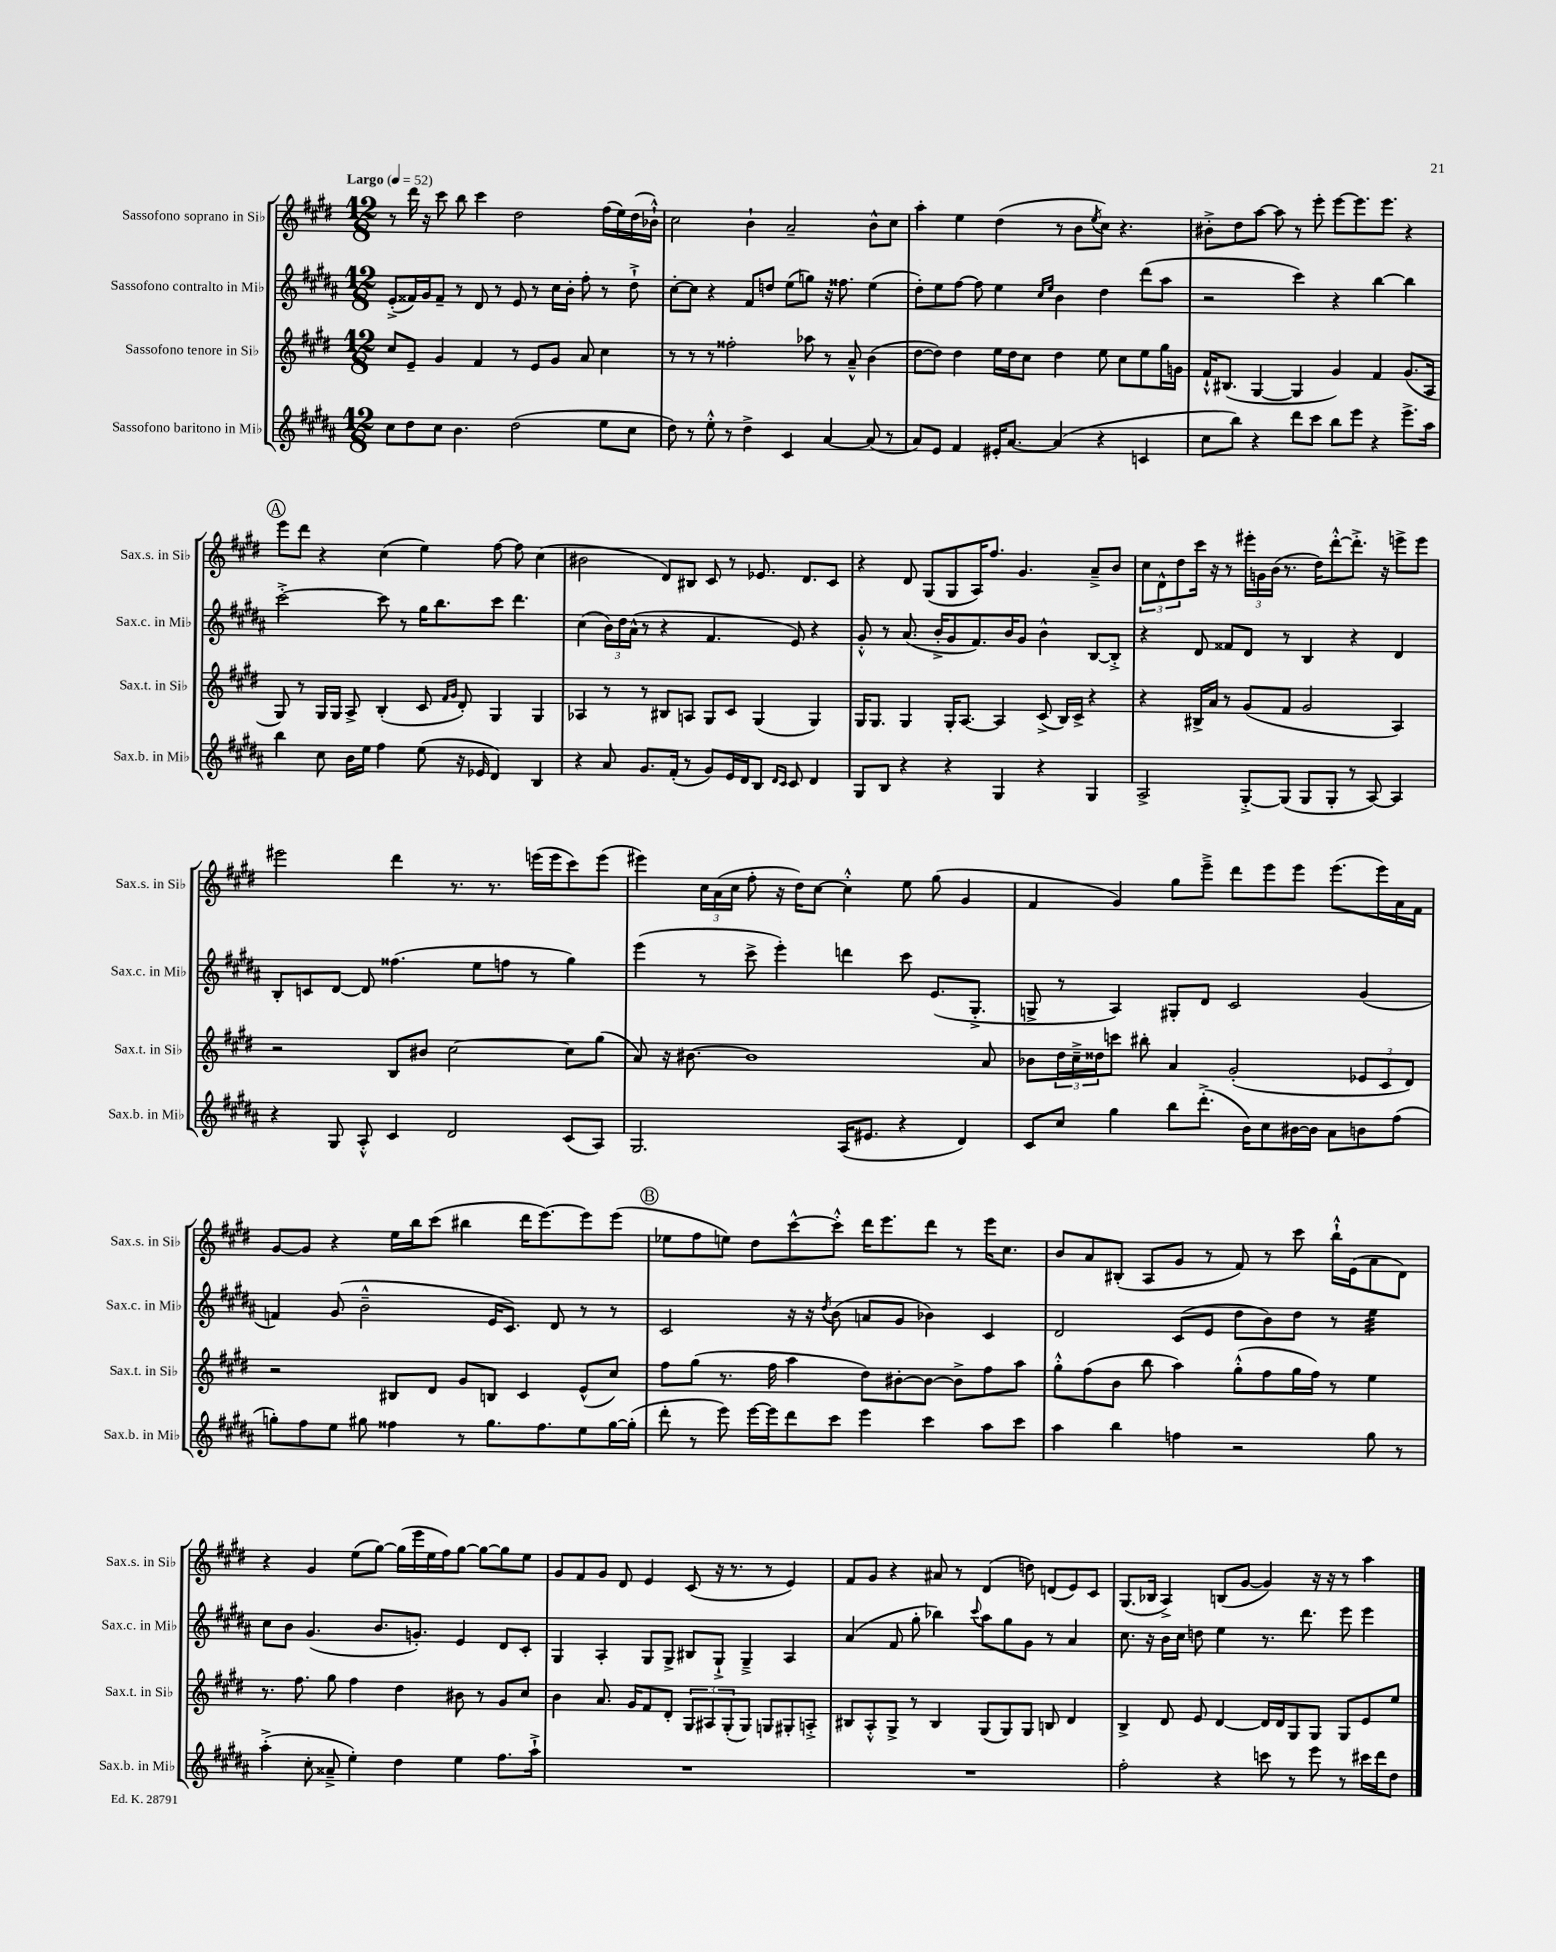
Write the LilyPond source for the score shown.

<<
\new StaffGroup <<
\new Staff = "s0" \with { instrumentName = "Sassofono soprano in Sib" shortInstrumentName = "Sax.s. in Sib" } {
    \clef treble \key e \major \numericTimeSignature \time 12/8 \tempo "Largo" 4 = 52
    r8 dis'''16 r16 cis'''8 b''8 cis'''4 dis''2 fis''16( e''16) dis''16( bes'16-!-^) |
    cis''2 b'4-! a'2-- b'8-^ cis''8 |
    a''4-. e''4 dis''4( r8 b'8 \acciaccatura { e''8 } cis''8) r4. |
    bis'8-.-> dis''8 a''8~ a''8 r8 e'''8-. e'''8~ e'''8. e'''8. r4 |
    \mark \markup { \circle "A" } e'''8 dis'''8 r4 cis''4( e''4) fis''8~ fis''8 cis''4( |
    bis'2 dis'8) bis8 cis'8 r8 ees'8. dis'8. cis'8 |
    r4 dis'8 gis8( gis8 a16) fis''8. gis'4. a'8---> b'8 |
    \tuplet 3/2 { cis''8 dis'8-^ dis''8 } cis'''16 r16 r8 \tuplet 3/2 { eis'''16-. g'16 b'16( } r8. dis''16) dis'''8~-.-^ dis'''8.-.-> r16 e'''8-> e'''8 |
    eis'''2 dis'''4 r8. r8. e'''16( e'''16 cis'''8) e'''8( |
    eis'''4) \tuplet 3/2 { cis''16 a'16( cis''16 } fis''8-. r16 dis''16) cis''8~ cis''4-.-^ e''8 gis''8( gis'4 |
    fis'4 gis'4) gis''8 e'''8---> dis'''8 e'''8 e'''8 e'''8.( e'''16) a'16 fis'16 |
    gis'8~ gis'8 r4 e''16 b''16 cis'''8( bis''4 dis'''16 e'''8.~) e'''8 e'''8( |
    \mark \markup { \circle "B" } ees''8 fis''8 e''8) dis''8 cis'''8~-^ cis'''8-.-^ dis'''16 e'''8. dis'''8 r8 e'''16 cis''8. |
    b'8 a'8 bis8-.( a8 gis'8 r8 fis'8) r8 cis'''8 b''16-!-^ e'16( a'8 dis'8) |
    r4 gis'4 e''8( gis''8~) gis''16( e'''16 e''16 fis''16) gis''8~ gis''8~ gis''8 e''8 |
    gis'8 fis'8 gis'8 dis'8 e'4 cis'8( r16 r8. r8 e'4) |
    fis'8 gis'8 r4 ais'8 r8 dis'4( d''8) d'8( e'8) cis'8 |
    gis8.( bes16 a4->) b8( gis'8~ gis'4) r16 r16 r8 a''4 \bar "|." |
}
\new Staff = "s1" \with { instrumentName = "Sassofono contralto in Mib" shortInstrumentName = "Sax.c. in Mib" } {
    \clef treble \key b \major \numericTimeSignature \time 12/8
    e'8-.->( fisis'16) gis'16 fisis'8-- r8 dis'8 r8 e'8 r8 cis''16 b'16-. fis''8-. r8 dis''8-!-> |
    cis''8~-. cis''8 r4 fis'8 d''8 e''8( g''8) r16 fisis''8. e''4( |
    dis''8-.) e''8 fis''8~ fis''8 e''4 \grace { cis''16 e''16 } b'4 dis''4 dis'''8( ais''8 |
    r2 cis'''4) r4 b''4~ b''4 |
    \mark \markup { \circle "A" } cis'''2~-.-> cis'''8 r8 gis''16 b''8. cis'''8 dis'''4. |
    cis''4( \tuplet 3/2 { b'16) dis''16 ais'16-^( } r8 r4 fis'4. e'8) r4 |
    gis'8-.-^ r8 ais'8.( b'16-.-> gis'8 fis'8.) b'16 gis'8 b'4-^ b8~ b8-.-> |
    r4 dis'8 fisis'8 dis'8 r8 b4 r4 dis'4 |
    b8-. c'8 dis'8~ dis'8 fisis''4.( e''8 f''8 r8 gis''4) |
    e'''4( r8 cis'''8-> e'''4-.) d'''4 cis'''8 e'8.( gis8.-.-> |
    g8-> r8 ais4) gis8-. dis'8 cis'2 gis'4( |
    f'4) gis'8( b'2---^ e'16 cis'8.) dis'8 r8 r8 |
    \mark \markup { \circle "B" } cis'2 r16 r16 \acciaccatura { dis''8 } b'8( a'8 gis'8 bes'4) cis'4 |
    dis'2 cis'8( e'8 dis''8 b'8) dis''8 r8 e''4:32 |
    cis''8 b'8 gis'4.( b'8. g'8.-.) e'4 dis'8 cis'8-. |
    gis4 ais4-. gis8 gis8-> bis8 gis8-!-> gis4---> ais4 |
    ais'4( fis'8 gis''8-. bes''4) \appoggiatura { cis'''8 } ais''8 gis''8 gis'8 r8 ais'4 |
    cis''8. r16 b'16 cis''16 d''8 e''4 r8. dis'''8. e'''8 e'''4 \bar "|." |
}
\new Staff = "s2" \with { instrumentName = "Sassofono tenore in Sib" shortInstrumentName = "Sax.t. in Sib" } {
    \clef treble \key e \major \numericTimeSignature \time 12/8
    cis''8 e'8-- gis'4 fis'4 r8 e'8 gis'8 a'8 cis''4 |
    r8 r8 r8 fisis''2-. aes''8 r8 a'8---^ b'4( |
    dis''8~ dis''8) dis''4 e''16 dis''16 cis''8 dis''4 e''8 cis''8 e''8 gis''16 g'16 |
    fis'16-!-^ bis8.( gis4~ gis4 gis'4) fis'4 gis'8.( a16 |
    \mark \markup { \circle "A" } gis8) r8 gis16 gis16 a8-> b4-.( cis'8 \grace { fis'16 gis'16 } dis'8-.) gis4 gis4 |
    aes4 r8 r8 bis8 a8 gis8 cis'8 gis4( gis4) |
    gis16 gis8. gis4 gis16-. a8.~ a4 cis'8->( b16) cis'16-> r4 |
    r4 bis16-> a'16 r8 gis'8( fis'8 gis'2 a4) |
    r2 b8 bis'8 cis''2~ cis''8 gis''8( |
    a'8) r16 bis'8.~ bis'1 a'8 |
    bes'8 \tuplet 3/2 { dis''16 cis''16---> disis''16 } c'''8 bis''8-. a'4 gis'2-.( \tuplet 3/2 { ees'8 cis'8 dis'8) } |
    r2 bis8 dis'8 gis'8 b8 cis'4 e'8-^( cis''8) |
    \mark \markup { \circle "B" } fis''8 gis''8( r8. fis''16 a''4 dis''8) bis'8~-. bis'8~ bis'8-> fis''8 a''8 |
    gis''8-.-^ fis''8( b'8 b''8 a''4) gis''8-.-^( fis''8 gis''16 fis''16) r8 e''4 |
    r8. fis''8. gis''8 fis''4 dis''4 bis'8 r8 gis'8 cis''8 |
    b'4 a'8. gis'16 fis'8 dis'8-. \tuplet 3/2 { gis8 ais8 gis8-.( } gis8) g8 gis8-. a8-.-> |
    bis8 a8-.-^ gis8-> r8 bis4 gis8( gis8) gis8 b8 dis'4 |
    b4-> dis'8 e'8 dis'4~ dis'16 dis'16 gis8 gis8 gis8 e'8 e''8 \bar "|." |
}
\new Staff = "s3" \with { instrumentName = "Sassofono baritono in Mib" shortInstrumentName = "Sax.b. in Mib" } {
    \clef treble \key b \major \numericTimeSignature \time 12/8
    cis''8 dis''8 cis''8 b'4. dis''2( e''8 cis''8 |
    dis''8) r8 e''8-.-^ r8 dis''4-> cis'4 ais'4~ ais'8( r8 |
    ais'8) e'8 fis'4 eis'16-. ais'8.~ ais'4( r4 c'4 |
    cis''8 b''8) r4 dis'''8 cis'''8 b''8 e'''8 r4 e'''8.-> ais''16 |
    \mark \markup { \circle "A" } b''4 cis''8 b'16 e''16 fis''4 e''8( r16 ees'16 dis'4) b4 |
    r4 ais'8 gis'8. fis'16-.( r8 gis'8) e'16 dis'16 b8 \grace { dis'16 cis'16 } cis'8 dis'4 |
    gis8 b8 r4 r4 gis4 r4 gis4 |
    ais2-> gis8~-.-> gis8( gis8 gis8-. r8 ais8~) ais4 |
    r4 gis8 ais8-.-^ cis'4 dis'2 cis'8( ais8) |
    gis2. ais16( eis'8. r4 dis'4) |
    cis'8 cis''8 gis''4 b''8 dis'''8.-.->( b'16) cis''8 bis'16~ bis'16 ais'8 b'8 fis''8( |
    g''8-.) fis''8 e''8 gis''8 fisis''4 r8 gis''8. fisis''8. e''8 gis''16~ gis''16-.( |
    \mark \markup { \circle "B" } dis'''8-. r8 e'''8) e'''16~ e'''16 dis'''8 cis'''8 e'''4 cis'''4 ais''8 cis'''8 |
    ais''4 b''4 f''4 r2 gis''8 r8 |
    ais''4-.->( cis''8-. aisis'8---> e''4-.) dis''4 e''4 fis''8. ais''16-!-> |
    R1. |
    R1. |
    fis''2-. r4 c'''8 r8 e'''8 r8 cis'''16 dis'''16 dis''8 \bar "|." |
}
>>
>>
\layout { \context { \Score \remove "Bar_number_engraver" } }
